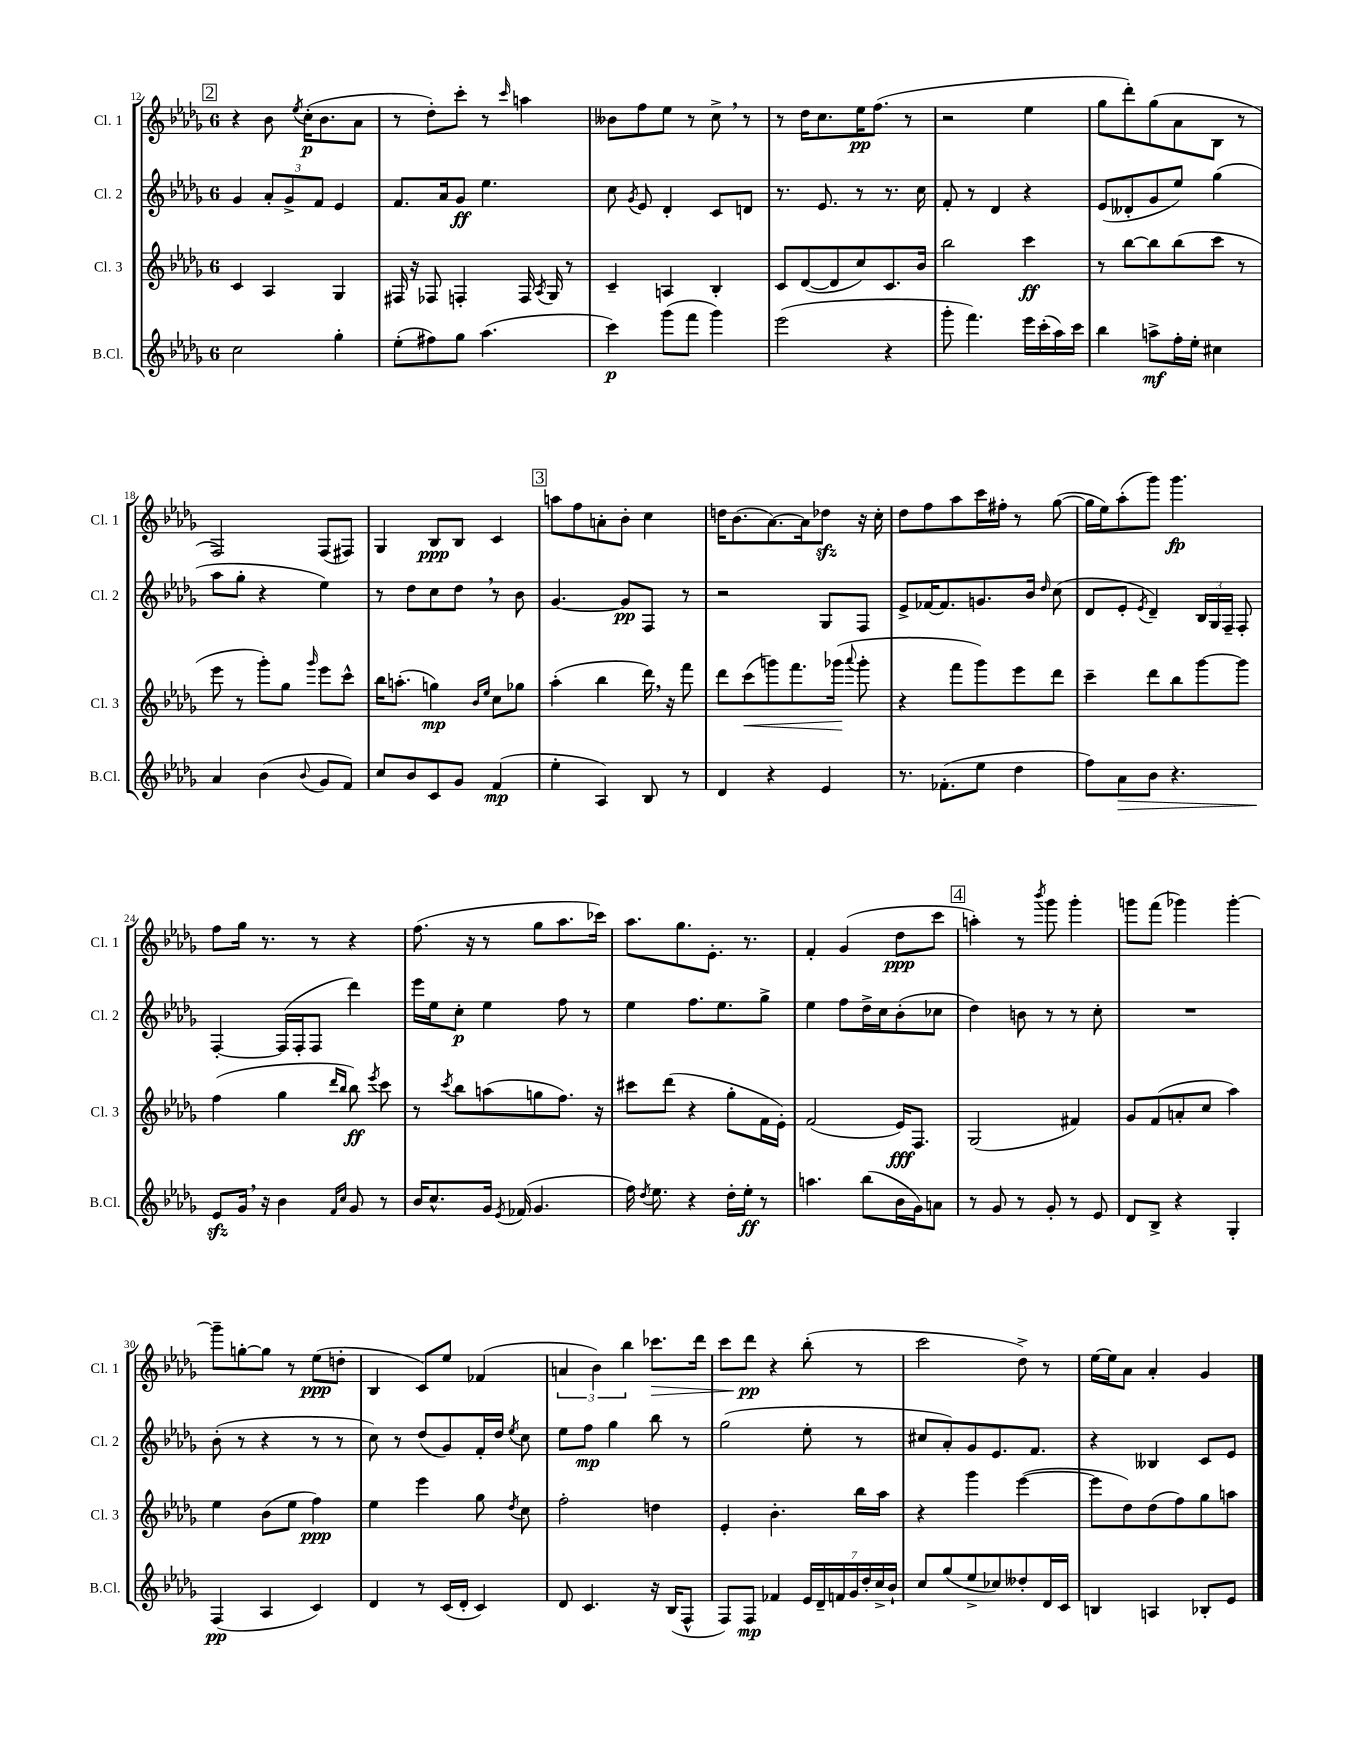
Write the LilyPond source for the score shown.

<<
\new StaffGroup <<
\new Staff = "s0" \with { instrumentName = "Cl. 1" shortInstrumentName = "Cl. 1" } {
    \clef treble \key des \major \once \override Staff.TimeSignature.style = #'single-digit \time 6/8
    \autoBeamOff \mark \markup { \box "2" } r4 bes'8 \acciaccatura { ees''8 } c''16[-.\p( bes'8. aes'8] |
    r8 des''8[-.) c'''8]-. r8 \grace { c'''16 } a''4 |
    beses'8[ f''8 ees''8] r8 c''8-> \breathe r8 |
    r8 des''16[ c''8. ees''16\pp f''8.]( r8 |
    r2 ees''4 |
    ges''8[ des'''8-.) ges''8( aes'8 bes8] r8 |
    f2) f8[( fis8]) |
    ges4 bes8[\ppp bes8] c'4 |
    \mark \markup { \box "3" } a''8[ f''8 a'8-. bes'8]-. c''4 |
    d''16[ bes'8.( aes'8.~) aes'16 des''8]\sfz r16 c''16-. |
    des''8[ f''8 aes''8 c'''16 fis''16]-. r8 ges''8~( |
    ges''16[ ees''16) aes''8-.( ges'''8]) ges'''4.\fp |
    f''8[ ges''16] r8. r8 r4 |
    f''8.( r16 r8 ges''8[ aes''8. ces'''16]) |
    aes''8.[ ges''8. ees'8.]-. r8. |
    f'4-. ges'4( des''8[\ppp c'''8] |
    \mark \markup { \box "4" } a''4-.) r8 \acciaccatura { bes'''8 } ges'''8 ges'''4-. |
    g'''8[ f'''8]( ges'''4) ges'''4~-. |
    ges'''8[-- g''8~-. g''8] r8 ees''8[\ppp( d''8]-. |
    bes4 c'8[) ees''8] fes'4( |
    \tuplet 3/2 { a'4 bes'4) bes''4 } ces'''8.[\> des'''16] |
    c'''8[ des'''8]\pp\! r4 bes''8-.( r8 |
    c'''2 des''8->) r8 |
    ees''16[~ ees''16 aes'8] aes'4-. ges'4 \bar "|." |
}
\new Staff = "s1" \with { instrumentName = "Cl. 2" shortInstrumentName = "Cl. 2" } {
    \clef treble \key des \major \once \override Staff.TimeSignature.style = #'single-digit \time 6/8
    \autoBeamOff \mark \markup { \box "2" } ges'4 \tuplet 3/2 { aes'8[-. ges'8-> f'8] } ees'4 |
    f'8.[ aes'16 ges'8]\ff ees''4. |
    c''8 \acciaccatura { ges'8 } ees'8 des'4-. c'8[ d'8] |
    r8. ees'8. r8 r8. c''16 |
    f'8-. r8 des'4 r4 |
    ees'8[( deses'8-. ges'8 ees''8]) ges''4( |
    aes''8[ ges''8]-. r4 ees''4) |
    r8 des''8[ c''8 des''8] \breathe r8 bes'8 |
    \mark \markup { \box "3" } ges'4.~ ges'8[\pp f8] r8 |
    r2 ges8[ f8] |
    ees'8[-> fes'16~ fes'8. g'8. bes'16] \grace { des''16 } c''8( |
    des'8[ ees'8]-. \acciaccatura { ees'8 } des'4--) \tuplet 3/2 { bes16[ ges16 f16]-- } f8-. |
    f4~-. f16[( f16-. f8] des'''4) |
    ees'''16[ ees''16 c''8]-.\p ees''4 f''8 r8 |
    ees''4 f''8.[ ees''8. ges''8]-> |
    ees''4 f''8[ des''16-> c''16 bes'8-.( ces''8] |
    \mark \markup { \box "4" } des''4) b'8 r8 r8 c''8-. |
    R2. |
    bes'8-.( r8 r4 r8 r8 |
    c''8) r8 des''8[( ges'8) f'16-. des''16] \acciaccatura { ees''8 } c''8 |
    ees''8[ f''8]\mp ges''4 bes''8 r8 |
    ges''2( ees''8-. r8 |
    cis''8[ aes'8-.) ges'8 ees'8. f'8.] |
    r4 beses4 c'8[ ees'8] \bar "|." |
}
\new Staff = "s2" \with { instrumentName = "Cl. 3" shortInstrumentName = "Cl. 3" } {
    \clef treble \key des \major \once \override Staff.TimeSignature.style = #'single-digit \time 6/8
    \autoBeamOff \mark \markup { \box "2" } c'4 aes4 ges4 |
    fis16 r16 fes8 f4-. f16 \acciaccatura { aes8 } ges16 r8 |
    c'4-- a4 bes4-. |
    c'8[ des'8~( des'8 c''8) c'8. bes'16] |
    bes''2 c'''4\ff |
    r8 bes''8[~ bes''8 bes''8( c'''8] r8 |
    ees'''8 r8 ges'''8[-.) ges''8] \grace { ges'''16 } ees'''8[ c'''8]-^ |
    bes''16[ a''8.]-.( g''4\mp) \grace { bes'16[ ees''16] } c''8[ ges''8] |
    \mark \markup { \box "3" } aes''4-.( bes''4 des'''16) \breathe r16 f'''8 |
    des'''8[ c'''8\<( g'''8) f'''8. ges'''16]\!( \appoggiatura { aes'''8 } ges'''8-. |
    r4 f'''8[ ges'''8) ees'''8 des'''8] |
    c'''4-- des'''8[ bes''8 ges'''8~ ges'''8] |
    f''4( ges''4 \grace { des'''16[ bes''16] } bes''8\ff) \acciaccatura { ees'''8 } c'''8 |
    r8 \acciaccatura { c'''8 } bes''8[ a''8( g''8 f''8.]) r16 |
    cis'''8[ des'''8]( r4 ges''8[-. f'16 ees'16]-.) |
    f'2( ees'16[\fff) f8.] |
    \mark \markup { \box "4" } ges2( fis'4) |
    ges'8[ f'8( a'8-. c''8] aes''4) |
    ees''4 bes'8[( ees''8] f''4\ppp) |
    ees''4 ees'''4 ges''8 \acciaccatura { des''8 } c''8 |
    f''2-. d''4 |
    ees'4-. bes'4.-. bes''16[ aes''16] |
    r4 ges'''4 ees'''4~( |
    ees'''8[ des''8) des''8( f''8) ges''8 a''8] \bar "|." |
}
\new Staff = "s3" \with { instrumentName = "B.Cl." shortInstrumentName = "B.Cl." } {
    \clef treble \key des \major \once \override Staff.TimeSignature.style = #'single-digit \time 6/8
    \autoBeamOff \mark \markup { \box "2" } c''2 ges''4-. |
    ees''8[-.( fis''8) ges''8] aes''4.( |
    c'''4\p) ges'''8[( f'''8] ges'''4) |
    ees'''2( r4 |
    ges'''8-. f'''4.) ees'''16[ c'''16-.( aes''16) c'''16] |
    bes''4 a''8[->\mf f''16-. ees''16]-. cis''4 |
    aes'4 bes'4( \appoggiatura { bes'8 } ges'8[ f'8]) |
    c''8[ bes'8 c'8 ges'8] f'4\mp( |
    \mark \markup { \box "3" } ees''4-. aes4) bes8 r8 |
    des'4 r4 ees'4 |
    r8. fes'8.[-.( ees''8] des''4 |
    f''8[) aes'8\> bes'8] r4. |
    ees'8[\sfz\! ges'16] \breathe r16 bes'4 \grace { f'16[ c''16] } ges'8 r8 |
    bes'16[ c''8.-^ ges'16] \acciaccatura { ees'8 } fes'16( ges'4. |
    f''16) \acciaccatura { des''8 } ees''8. r4 des''16[-. ees''16]-.\ff r8 |
    a''4. bes''8[( bes'16 ges'16) a'8] |
    \mark \markup { \box "4" } r8 ges'8 r8 ges'8-. r8 ees'8 |
    des'8[ bes8]-> r4 ges4-. |
    f4\pp( aes4 c'4) |
    des'4 r8 c'16[( des'16]-. c'4) |
    des'8 c'4. r16 bes16[( f8]-^ |
    f8[) f8]\mp fes'4 \tuplet 7/4 { ees'16[ des'16-- f'16 ges'16 des''16-. c''16-> bes'16]-! } |
    c''8[ ges''8( ees''8-> ces''8) deses''8-. des'16 c'16] |
    b4 a4 bes8[-. ees'8] \bar "|." |
}
>>
>>
\layout { \context { \Score currentBarNumber = #12 } }
